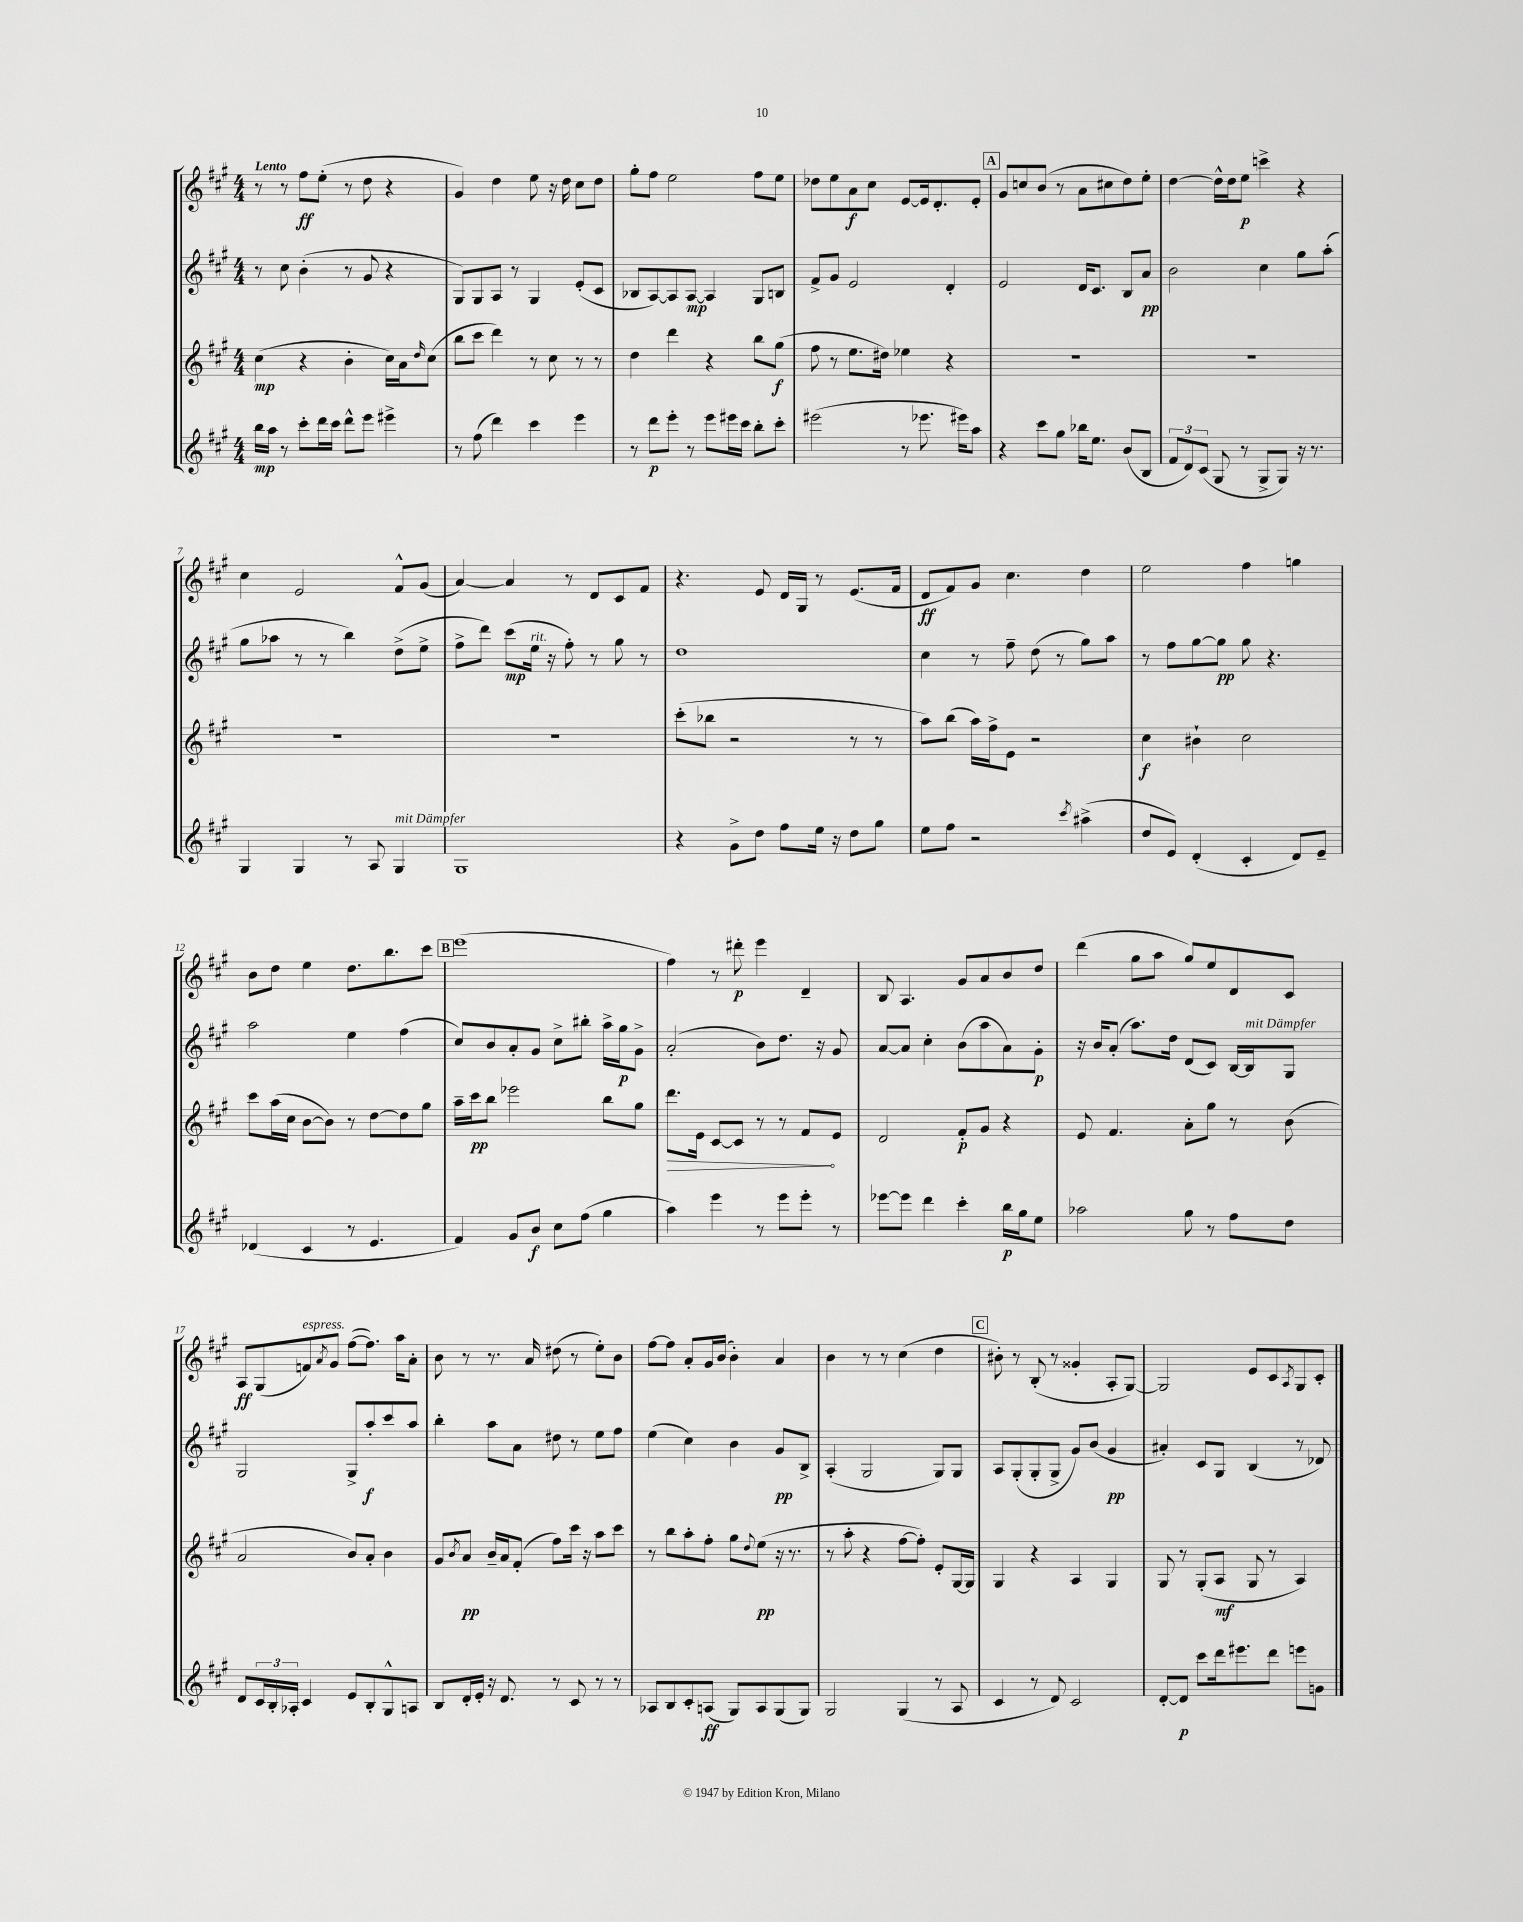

**kern	**kern	**kern	**kern
*staff4	*staff3	*staff2	*staff1
*clefG2	*clefG2	*clefG2	*clefG2
*k[f#c#g#]	*k[f#c#g#]	*k[f#c#g#]	*k[f#c#g#]
*M4/4	*M4/4	*M4/4	*M4/4
16bb	(4cc#	8r	8r
16aa	.	.	.
8r	.	8cc#	8r
8ccc#'	4r	(4b'	8ff#
16ddd	.	.	(8ee'
16ccc#	.	.	.
8ddd^^	4b'	8r	8r
8eee	.	8g#	8dd
4eee#^	16cc#)	4r	4r
.	16a	.	.
.	16qqdd	.	.
.	(8cc#	.	.
=	=	=	=
8r	8bb	8G#)	4g#)
(8ff#	8ccc#	8G#	.
4ddd)	4ddd)	8A	4dd
.	.	8r	.
4ccc#	8r	4G#	8ee
.	8cc#	.	16r
.	.	.	16dd
4eee	8r	(8e'	8cc#
.	8r	8c#	8dd
=	=	=	=
8r	4dd	8B-	8gg#'
8ddd	.	[8A)	8ff#
8eee'	4ddd	8A]	2ee
8r	.	[8A	.
8eee	4r	4A]	.
16eee#	.	.	.
16ccc#	.	.	.
8bb'	8bb	8G#	8ff#
8ccc#'	(8gg#	8B	8ee
=	=	=	=
(2eee#	8ff#	8f#^	8dd-
.	8r	8g#	8ee
.	8.ee	2e	8a
.	.	.	8cc#
.	16dd#)	.	.
8r	4ee-	.	[8e
8.eee-	.	.	16e]
.	.	.	8.d'
.	4r	4d'	.
16eee#)	.	.	.
8aa	.	.	8e'
=	=	=	=
4r	1r	2e	8g#
.	.	.	8cc
8ccc#	.	.	(8b
8gg#	.	.	8r
16bb-	.	16d	8a
8.ee	.	8.c#	.
.	.	.	8cc#
(8b	.	8B	8dd)
8B	.	8a	8ee'
=	=	=	=
12f#	1r	2b	[4dd
12d)	.	.	.
(12c#	.	.	.
8G#	.	.	16dd^^]
.	.	.	16dd
8r	.	.	8ee
8G#^	.	4cc#	4ccc^
8G#)	.	.	.
16r	.	8gg#	4r
8.r	.	.	.
.	.	(8aa'	.
=	=	=	=
4G#	1r	8gg#	4cc#
.	.	8aa-	.
4G#	.	8r	2e
.	.	8r	.
8r	.	4bb)	.
8A	.	.	.
4G#	.	(8dd^	8f#^^
.	.	8ee^	(8g#
=	=	=	=
1G#	1r	8ff#^	[4a)
.	.	8ddd)	.
.	.	(8ccc#	4a]
.	.	16ee	.
.	.	16r	.
.	.	8ff#')	8r
.	.	8r	8d
.	.	8gg#	8c#
.	.	8r	8f#
=	=	=	=
4r	(8ccc#'	1dd	4.r
.	8bb-	.	.
8g#^	2r	.	.
8dd	.	.	8e
8ff#	.	.	16d
.	.	.	16G#
16ee	.	.	8r
16r	.	.	.
8dd	8r	.	(8.e
8gg#	8r	.	.
.	.	.	16f#
=	=	=	=
8ee	8aa)	4cc#	8d
8ff#	(8bb	.	8f#)
2r	16aa)	8r	8g#
.	16ff#^	.	.
.	8e	8ff#~	4.cc#
.	2r	(8dd	.
.	.	8r	.
8qccc#	.	.	.
(4aa#^	.	8gg#)	4dd
.	.	8aa	.
=	=	=	=
8dd	4cc#	8r	2ee
8e)	.	8ff#	.
(4d'	4b#`	[8gg#	.
.	.	8gg#]	.
4c#'	2cc#	8gg#	4ff#
.	.	4.r	.
8d)	.	.	4gg
8e~	.	.	.
=	=	=	=
(4d-	8ccc#	2aa	8b
.	(16aa	.	8dd
.	16cc#	.	.
4c#	[8b	.	4ee
.	8b])	.	.
8r	8r	4ee	8.dd
4.e	[8dd	.	.
.	.	.	8.bb
.	8dd]	(4ff#	.
.	8gg#	.	8ccc#
=	=	=	=
4f#)	16aa~	8cc#)	(1eee
.	16ccc#	.	.
.	8bb	8b	.
8g#	2eee-	8a'	.
8b	.	8g#	.
8cc#	.	8cc#^	.
(8ff#	.	8bb#'	.
4gg#	8bb	16aa^	.
.	.	16gg#	.
.	8gg#	8g#^	.
=	=	=	=
4aa)	8.ddd	(2a'	4ff#)
.	16e	.	.
4eee	[8c#	.	8r
.	8c#]	.	8ddd#'
8r	8r	8b)	4eee
8eee	8r	8.dd	.
8eee'	8f#	.	4d~
.	.	16r	.
8r	8e	8g#	.
=	=	=	=
[8eee-	2d	[8a	8B
8eee-]	.	8a]	4.A
4ddd	.	4cc#'	.
4ccc#'	8f#'	(8b	8g#
.	8g#	8aa	8a
16bb	4r	8a)	8b
16gg#	.	.	.
8ee	.	8g#'	8dd
=	=	=	=
2aa-	8e	16r	(4ddd
.	.	16b	.
.	4.f#	(8a'	.
.	.	8.aa)	8gg#
.	.	.	8aa
.	.	16dd	.
8gg#	8a'	(8d	8gg#)
8r	8gg#	8c#)	8ee
8ff#	8r	[16B	8d
.	.	16B]	.
8dd	(8b	8G#	8c#
=	=	=	=
8d	2a	2G#	8A
24c#	.	.	(8G#
24B'	.	.	.
24A-'	.	.	.
4c#	.	.	8f)
.	.	.	8qa
.	.	.	8g#
8e	8b)	8G#^	([8ff#
8B'	8a'	8aa'	8.ff#])
8G#^^	4b	8ccc#	.
.	.	.	16aa
8A	.	8aa	8a'
=	=	=	=
8B	8g#	4bb'	8b
.	8qb	.	.
16d'	8a	.	8r
16e'	.	.	.
16r	16b~	8aa	8.r
8.d	16a	.	.
.	(8f#'	8a	.
.	.	.	16a
8r	8ff#)	8dd#	(8dd#
8c#	16ccc#	8r	8r
.	16r	.	.
8r	8aa	8ee	8ee')
8r	8ccc#	8ff#	8b
=	=	=	=
8A-	8r	(4ee	[8ff#
8B	8bb	.	8ff#]
8c#'	8aa'	4cc#)	8a'
(8A	8ff#'	.	16g#
.	.	.	(16b
8G#)	8gg#	4b	4b')
.	8qqdd	.	.
8A	(8ee	.	.
(8G#	16r	8g#	4a
.	8.r	.	.
8G#)	.	8B^	.
=	=	=	=
2G#	8r	(4A'	4b
.	8aa'	.	.
.	4r	2G#	8r
.	.	.	8r
(4G#	[8ff#	.	(4cc#
.	8ff#'])	.	.
8r	8e'	8G#)	4dd
8A	[16G#	8G#	.
.	16G#]	.	.
=	=	=	=
4c#	4G#	8A	8b#')
.	.	(8G#'	8r
8r	4r	8G#'	(8B'
8d)	.	8G#^	8r
2c#	4A	8g#)	4g##'
.	.	(8b	.
.	4G#	4g#	8A'
.	.	.	[8G#)
=	=	=	=
[8d'	8G#	4a#')	2G#]
8d]	8r	.	.
8ccc#	(8G#'	8c#	.
16ddd	8A	8G#	.
8.eee#	.	.	.
.	8G#	(4B	8e
8ddd	8r	.	8c#
.	.	.	8qA
8eee	4A)	8r	8G#
8g	.	8d-)	8c#'
==	==	==	==
*-	*-	*-	*-
